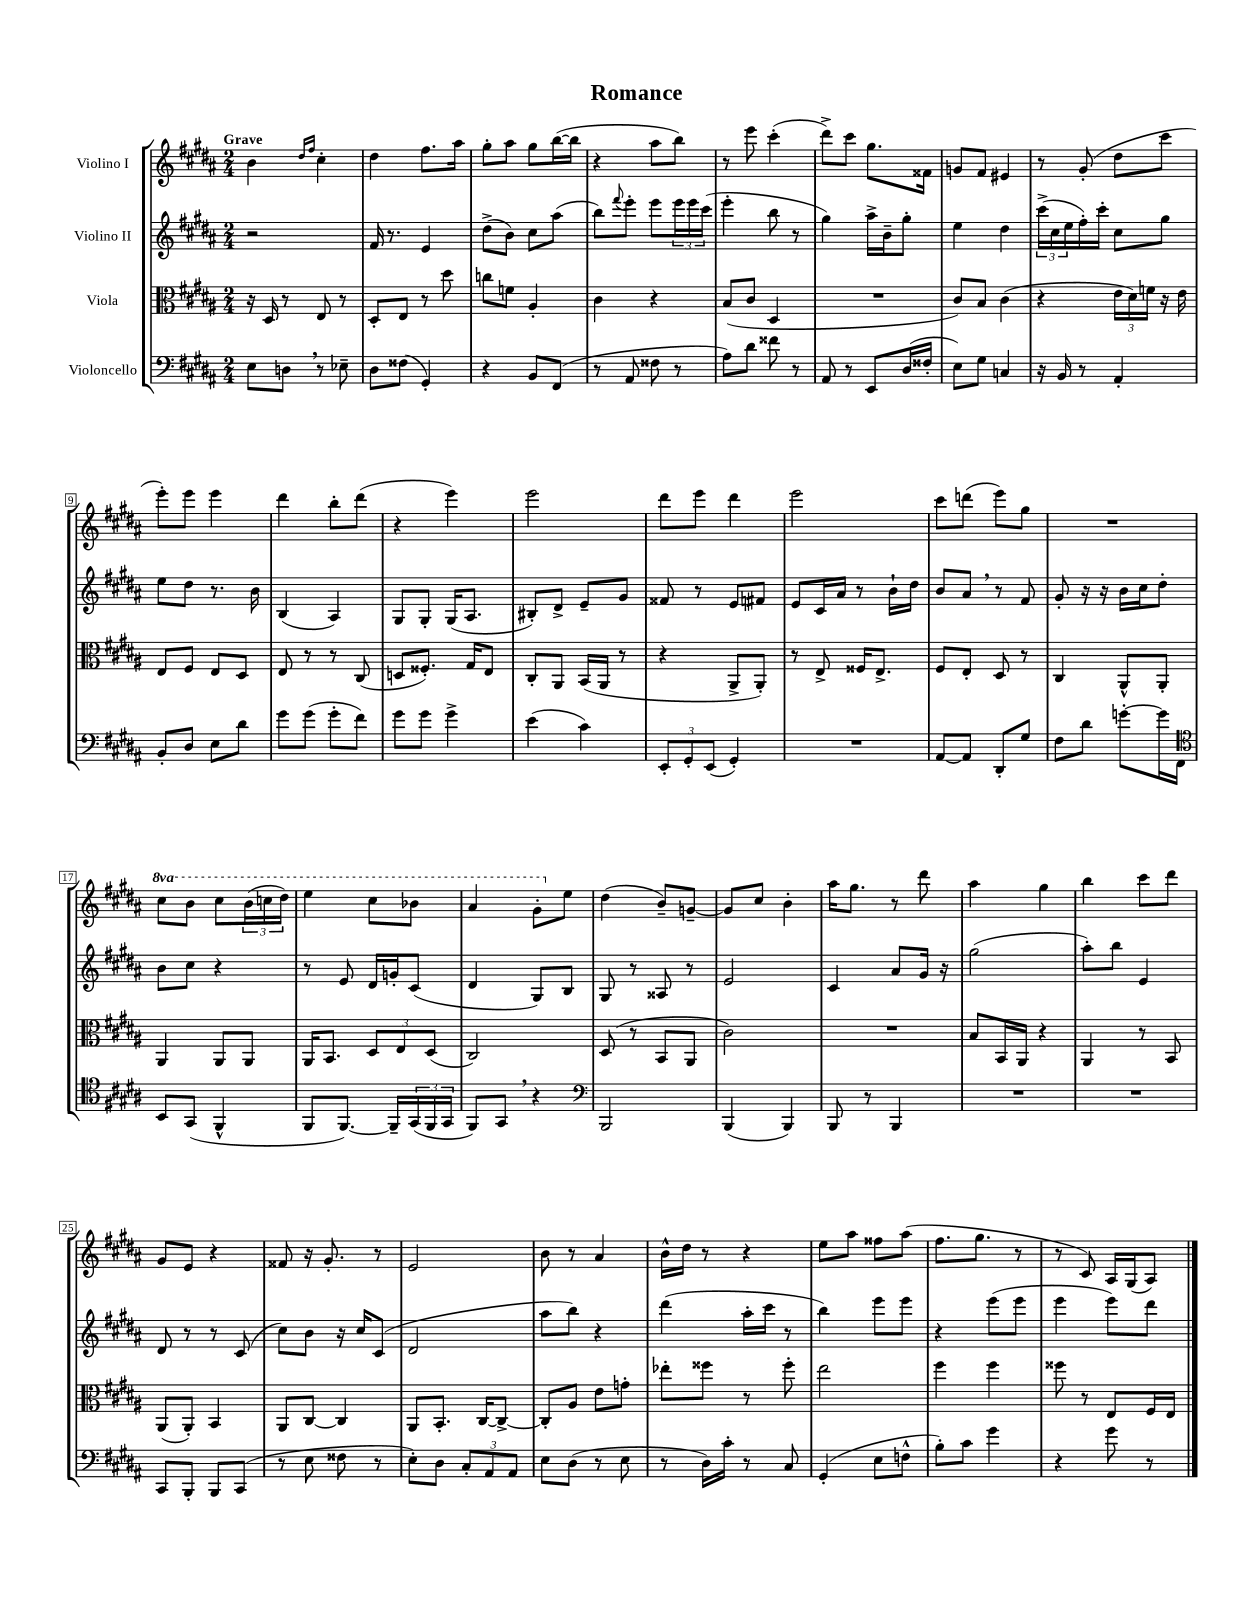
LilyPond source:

\header { title = "Romance" }
<<
\new StaffGroup <<
\new Staff = "s0" \with { instrumentName = "Violino I" } {
    \clef treble \key b \major \numericTimeSignature \time 2/4 \set Staff.ottavationMarkups = #ottavation-simple-ordinals \tempo "Grave"
    b'4 \grace { dis''16 fis''16 } cis''4-. |
    dis''4 fis''8. ais''16 |
    gis''8-. ais''8 gis''8 b''16~( b''16 |
    r4 ais''8 b''8) |
    r8 e'''8 cis'''4-.( |
    dis'''8->) cis'''8 gis''8. fisis'16 |
    g'8 fis'8 eis'4 |
    r8 gis'8-.( dis''8 cis'''8 |
    e'''8-.) e'''8 e'''4 |
    dis'''4 b''8-. dis'''8( |
    r4 e'''4) |
    e'''2 |
    dis'''8 e'''8 dis'''4 |
    e'''2 |
    cis'''8 d'''8( e'''8) gis''8 |
    R2 |
    \ottava #1 cis'''8 b''8 cis'''8 \tuplet 3/2 { b''16( c'''16 dis'''16) } |
    e'''4 cis'''8 bes''8 |
    ais''4 gis''8-. \ottava #0 e''8 |
    dis''4( b'8--) g'8~-- |
    g'8 cis''8 b'4-. |
    ais''16 gis''8. r8 dis'''8 |
    ais''4 gis''4 |
    b''4 cis'''8 dis'''8 |
    gis'8 e'8 r4 |
    fisis'8 r16 gis'8.-. r8 |
    e'2 |
    b'8 r8 ais'4 |
    b'16-^ dis''16 r8 r4 |
    e''8 ais''8 fisis''8 ais''8( |
    fis''8. gis''8. r8 |
    r8 cis'8) ais16 gis16( ais8) \bar "|." |
}
\new Staff = "s1" \with { instrumentName = "Violino II" } {
    \clef treble \key b \major \numericTimeSignature \time 2/4
    r2 |
    fis'16 r8. e'4 |
    dis''8->( b'8) cis''8 ais''8( |
    b''8) \appoggiatura { fis'''8 } e'''8-. e'''8 \tuplet 3/2 { e'''16 e'''16 cis'''16( } |
    e'''4-. b''8 r8 |
    gis''4) ais''16-> b'16-- gis''8-. |
    e''4 dis''4 |
    \tuplet 3/2 { cis'''16->( cis''16 e''16 } fis''16-.) cis'''16-. cis''8 gis''8 |
    e''8 dis''8 r8. b'16 |
    b4( ais4) |
    gis8 gis8-. gis16( ais8. |
    bis8-.) dis'8-> e'8-- gis'8 |
    fisis'8 r8 e'8 fis'8 |
    e'8 cis'16 ais'16 r8 b'16-! dis''16 |
    b'8 ais'8 \breathe r8 fis'8 |
    gis'8-. r16 r16 b'16 cis''16 dis''8-. |
    b'8 cis''8 r4 |
    r8 e'8 dis'16 g'16-. cis'8( |
    dis'4 gis8) b8 |
    gis8 r8 aisis8 r8 |
    e'2 |
    cis'4 ais'8 gis'16 r16 |
    gis''2( |
    ais''8-.) b''8 e'4 |
    dis'8 r8 r8 cis'8( |
    cis''8) b'8 r16 cis''16 cis'8( |
    dis'2 |
    ais''8 b''8) r4 |
    dis'''4( ais''16-. cis'''16 r8 |
    b''4) e'''8 e'''8 |
    r4 e'''8( e'''8 |
    e'''4 e'''8) dis'''8 \bar "|." |
}
\new Staff = "s2" \with { instrumentName = "Viola" } {
    \clef alto \key b \major \numericTimeSignature \time 2/4
    r16 dis16 r8 e8 r8 |
    dis8-. e8 r8 dis''8 |
    c''8 f'8 ais4-. |
    cis'4 r4 |
    b8( cis'8 dis4 |
    R2 |
    cis'8) b8 cis'4( |
    r4 \tuplet 3/2 { e'16 dis'16) f'16 } r16 e'16 |
    e8 fis8 e8 dis8 |
    e8 r8 r8 cis8( |
    d8 fisis8.-.) gis16 e8 |
    cis8-. ais,8 b,16( ais,16 r8 |
    r4 ais,8-> ais,8-.) |
    r8 e8-> fisis16 e8.-> |
    fis8 e8-. dis8 r8 |
    cis4 ais,8-^ ais,8-. |
    ais,4 ais,8 ais,8 |
    ais,16 b,8. \tuplet 3/2 { dis8 e8 dis8( } |
    cis2) |
    dis8( r8 b,8 ais,8 |
    cis'2) |
    R2 |
    b8 b,16 ais,16 r4 |
    ais,4 r8 b,8 |
    ais,8( ais,8-.) b,4 |
    ais,8 cis8~ cis4 |
    ais,8 b,8.-. cis16~ cis8~-> |
    cis8-. ais8 e'8 g'8-. |
    ees''8-. fisis''8 r8 fisis''8-. |
    e''2 |
    fis''4 fis''4 |
    fisis''8 r8 e8 fis16 e16 \bar "|." |
}
\new Staff = "s3" \with { instrumentName = "Violoncello" } {
    \clef bass \key b \major \numericTimeSignature \time 2/4
    e8 d8 \breathe r8 ees8-- |
    dis8 fisis8( gis,4-.) |
    r4 b,8 fis,8( |
    r8 ais,8 fisis8 r8 |
    ais8) dis'8 fisis'8 r8 |
    ais,8 r8 e,8 dis16( fisis16-. |
    e8) gis8 c4 |
    r16 b,16 r8 ais,4-. |
    b,8-. dis8 e8 dis'8 |
    gis'8 gis'8( gis'8-. fis'8) |
    gis'8 gis'8 gis'4-> |
    e'4( cis'4) |
    \tuplet 3/2 { e,8-. gis,8-. e,8( } gis,4-.) |
    R2 |
    ais,8~ ais,8 dis,8-. gis8 |
    fis8 dis'8 g'8~-. g'16 fis,16 |
    \clef tenor b,8 gis,8( fis,4-^ |
    fis,8 fis,8.~) fis,16-- \tuplet 3/2 { gis,16( fis,16 gis,16 } |
    fis,8) gis,8 \breathe r4 |
    \clef bass b,,2 |
    b,,4( b,,4) |
    b,,8 r8 b,,4 |
    R2 |
    R2 |
    cis,8 b,,8-. b,,8 cis,8( |
    r8 e8 fisis8 r8 |
    e8-.) dis8 \tuplet 3/2 { cis8-. ais,8 ais,8 } |
    e8 dis8( r8 e8 |
    r8 dis16) cis'16-. r8 cis8 |
    gis,4-.( e8 f8-^ |
    b8-.) cis'8 gis'4 |
    r4 gis'8 r8 \bar "|." |
}
>>
>>
\layout { \context { \Score \override BarNumber.stencil = #(make-stencil-boxer 0.1 0.3 ly:text-interface::print) } }
